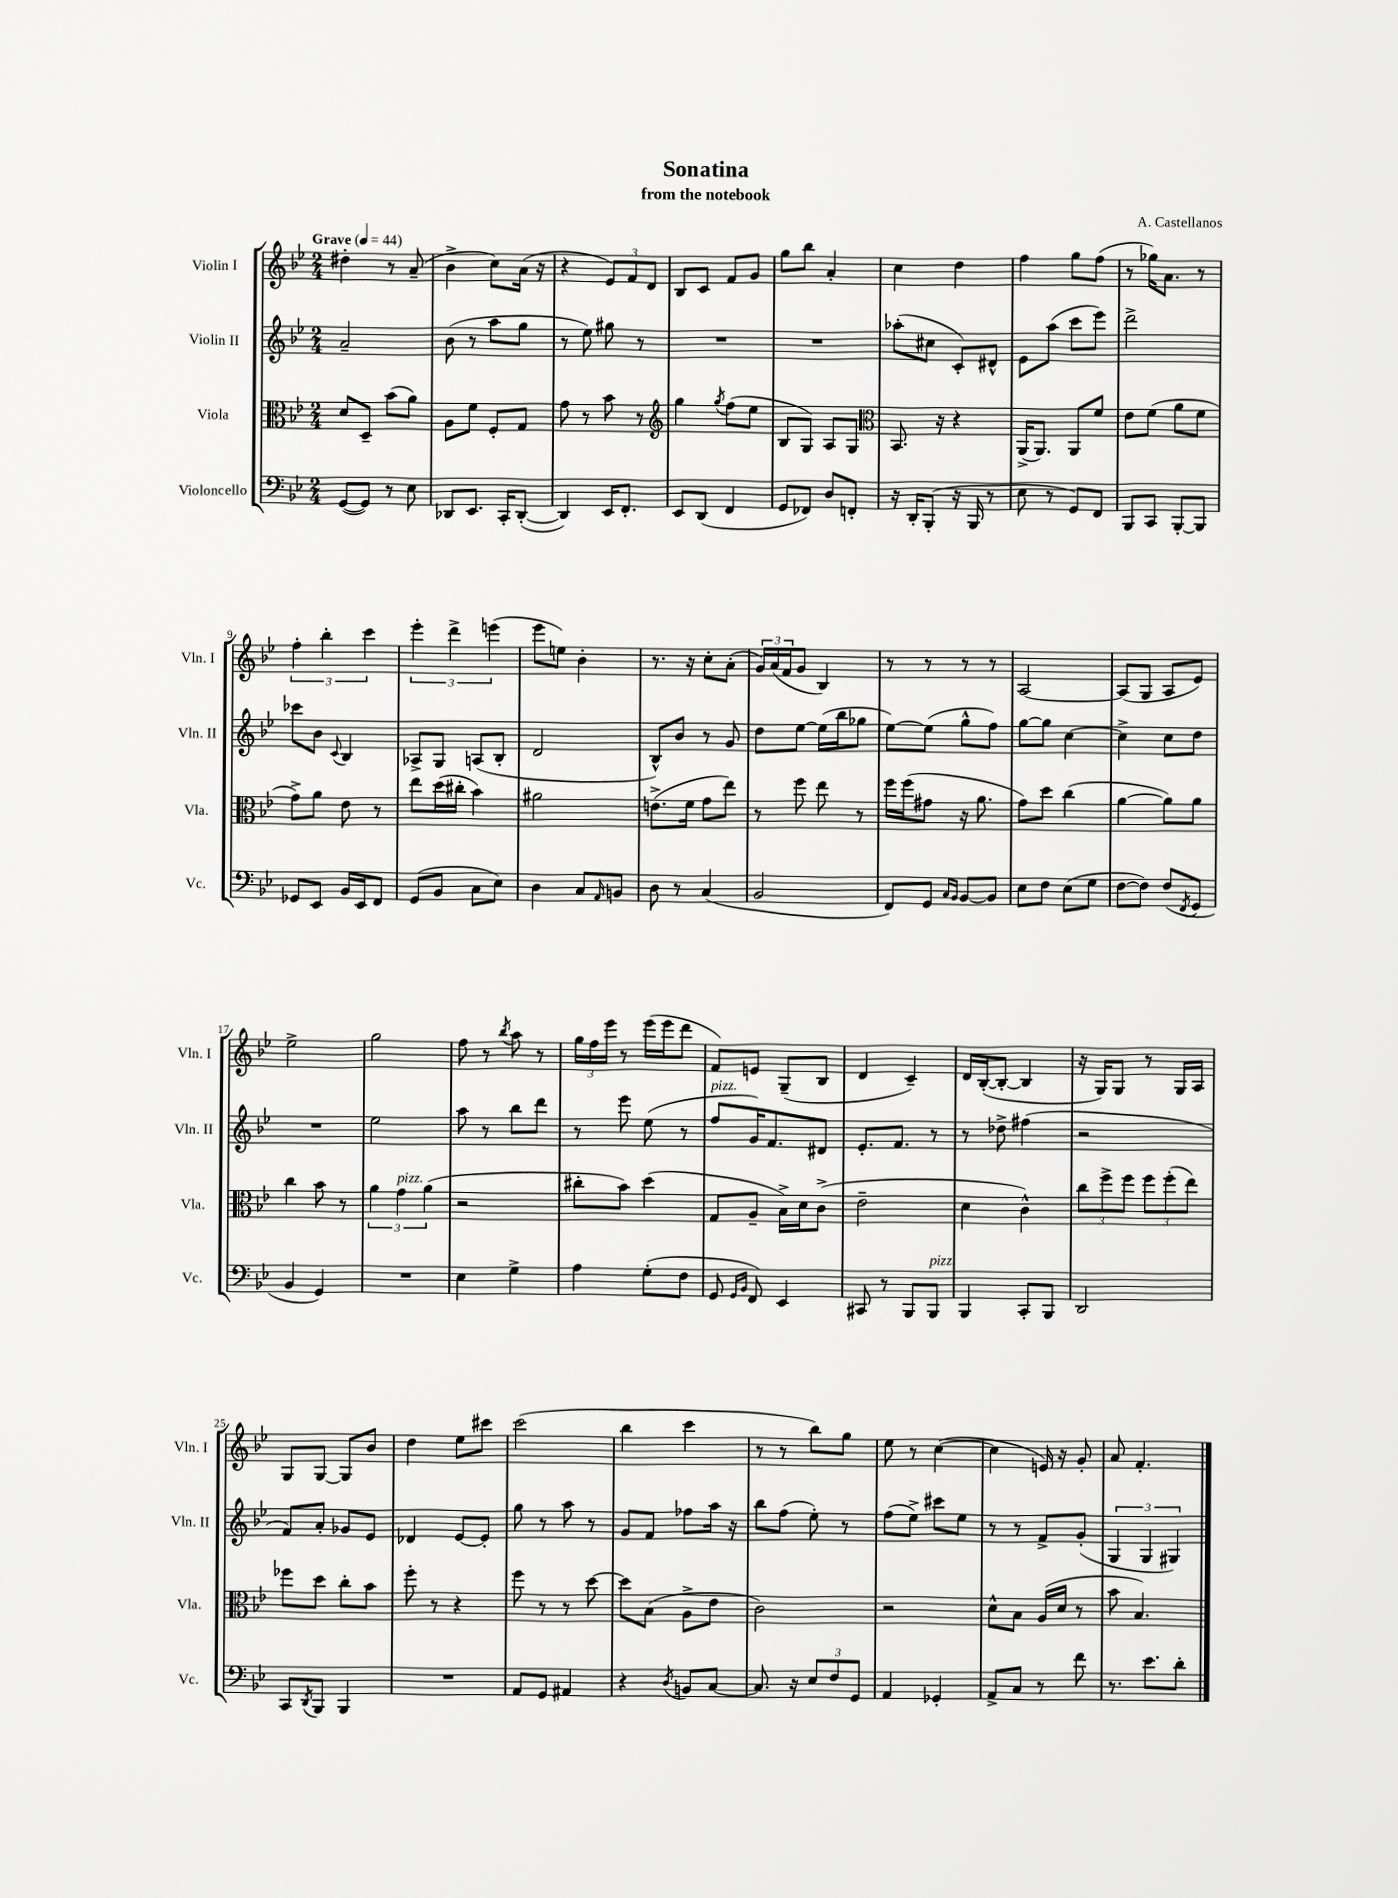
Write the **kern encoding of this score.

**kern	**kern	**kern	**kern
*part4	*part3	*part2	*part1
*staff4	*staff3	*staff2	*staff1
*I"Violoncello	*I"Viola	*I"Violin II	*I"Violin I
*I'Vc.	*I'Vla.	*I'Vln. II	*I'Vln. I
*clefF4	*clefC3	*clefG2	*clefG2
*k[b-e-]	*k[b-e-]	*k[b-e-]	*k[b-e-]
*M2/4	*M2/4	*M2/4	*M2/4
*MM44	*MM44	*MM44	*MM44
=1	=1	=1	=1
!	!	!	!LO:TX:a:B:t=Grave
([8GG/L	8d/L	2a~/	4dd#X'\
8GG/J])	8D~/J	.	.
8r	(8b-\L	.	8r
8E-\	8a\J)	.	(8a~/
=2	=2	=2	=2
8DD-X/L	8A\L	(8b-\	4b-^\
8.EE-/J	8f\J	8r	.
.	8F'/L	8aa\L	8cc\L)
16CC'/KL	.	.	.
([8DD-'/J	8G/J	8gg\J	(16a\Jk
.	.	.	16r
=3	=3	=3	=3
4DD-/])	8g\	8r	4r
.	8r	8ee-\)	.
16EE-/KL	8b-\	8gg#X\	12e-/L)
8.FF'/J	.	.	.
.	.	.	12f/
.	8r	8r	.
.	.	.	12d/J
=4	=4	=4	=4
*	*clefG2	*	*
8EE-/L	4gg\	2r	8B-/L
(8DD/J	.	.	8c/J
.	8qgg/	.	.
4FF/	(8ff\L	.	8f/L
.	8ee-\J	.	8g/J
=5	=5	=5	=5
8GG/L	8B-/L	2r	8gg\L
8FF-X/J)	8G/J)	.	8bb-\J
8D/L	8A/L	.	4a'/
8FFn'/J	8G/J	.	.
=6	=6	=6	=6
*	*clefC3	*	*
16r	8.BB-/	(8aa-X'\L	4cc\
16DD'/KL	.	.	.
(8BBB-'/J	.	8cc#X\J	.
.	16r	.	.
16r	4r	8c'/L)	4dd\
16BBB-/	.	.	.
8r	.	8d#X^^/J	.
=7	=7	=7	=7
8E-\	(16AA^/KL	8e-\L	4ff\
.	8.AA/J)	.	.
8r	.	(8aa\J	.
8GG/L)	8AA/L	8ccc\L	8gg\L
8FF/J	8f/J	8eee-\J)	(8ff\J
=8	=8	=8	=8
8BBB-/L	8e-\L	2ddd^\	8r
8CC/J	(8f\J	.	16gg-X\KL)
.	.	.	8.a\J
[8BBB-'/L	8a\L	.	.
8BBB-/J]	8f\J	.	8r
!!LO:LB:g=z
=9	=9	=9	=9
8GG-X/L	8g^\L)	8ccc-X\L	6ff'\
8EE-/J	8a\J	8b-\J	.
.	.	.	6bb-'\
.	.	8qqc/	.
16BB-/LL	8e-\	4B-/	.
16EE-/J	.	.	.
.	.	.	6ccc\
8FF/J	8r	.	.
=10	=10	=10	=10
(8GG/L	8ee-\L	8A-X^/L	6eee-'\
8BB-/J	(16dd\L	8G/J	.
.	.	.	6ddd^\
.	16cc#X'\JJ	.	.
8C\L	4b-\)	(8An/L	.
.	.	.	(6eeen\
8E-\J)	.	8B-'/J	.
=11	=11	=11	=11
4D\	2a#X\	2d/	8eee-\L
.	.	.	8een\J)
8C/L	.	.	4b-'\
16qqAA/	.	.	.
8BBn/J	.	.	.
=12	=12	=12	=12
8D\	(8.en^\L	8B-^^/L)	8.r
8r	.	8b-/J	.
.	16f\Jk	.	16r
(4C/	8g\L	8r	8cc'\L
.	8ee-\J)	8g/	(8a'\J
=13	=13	=13	=13
2BB-/	8r	8dd\L	24g/LL)
.	.	.	(24a/
.	.	.	24f/J
.	8ff\	[8ee-\J	8g/J
.	8ee-\	(16ee-\LL]	4B-/)
.	.	16bb-\J	.
.	8r	8gg-X\J	.
=14	=14	=14	=14
8FF/L)	16ff\LL	[8ee-\L)	8r
.	(16ff\J	.	.
8GG/J	8g#X\J	(8ee-\J]	8r
16qqC/LL	.	.	.
16qqBB-/JJ	.	.	.
[8BB-/L	16r	8gg^^\L	8r
.	8.a\	.	.
8BB-/J]	.	8ff\J)	8r
=15	=15	=15	=15
8E-\L	8g\L)	[8gg\L	[2A/
8F\J	8dd\J	8gg\J]	.
(8E-\L	(4cc\	[4cc\	.
8G\J	.	.	.
=16	=16	=16	=16
[8F\L	[4a\	4cc^\]	(8A/L]
8F\J])	.	.	8G/J
(8F/L	8a\L])	8cc\L	8A/L
8qFF/	.	.	.
8GG/J	8a\J	8dd\J	8e-/J)
!!LO:LB:g=z
=17	=17	=17	=17
4BB-/	4cc\	2r	2ee-^\
4GG/)	8b-\	.	.
.	8r	.	.
=18	=18	=18	=18
2r	6a\	2ee-\	2gg\
!	!LO:TX:a:i:t=pizz.	!	!
.	6g\	.	.
.	(6a\	.	.
=19	=19	=19	=19
4E-\	2r	8aa\	8ff\
.	.	8r	8r
.	.	.	8qbb-/
4G^\	.	8bb-\L	8aa\
.	.	8ddd\J	8r
=20	=20	=20	=20
4A\	8cc#X'\L	8r	24gg\LL
.	.	.	24ff\
.	.	.	24eee-\JJ
.	8b-\J)	8eee-\	8r
(8G'\L	(4dd\	(8ee-\	(16eee-\LL
.	.	.	16eee-\J
8F\J	.	8r	8ddd\J
=21	=21	=21	=21
!	!	!LO:TX:a:i:t=pizz.	!
8GG/	8G/L	8ff/L	8f/L)
16qqGG/LL	.	.	.
16qqBB-/JJ	.	.	.
8FF/)	8A~/J	16g/K)	8en/J
.	.	8.f/	.
4EE-/	16B-^\LL)	.	(8G~/L
.	16d\J	.	.
.	(8c^\J	8d#X/J	8B-/J
=22	=22	=22	=22
8CC#X/	2e-~\	8.e-'/L	4d/
8r	.	.	.
.	.	8.f/J	.
8BBB-/L	.	.	4c~/)
!LO:TX:a:i:t=pizz.	!	!	!
8BBB-/J	.	8r	.
=23	=23	=23	=23
4BBB-/	4d\	8r	16d/LL
.	.	.	([16B-'/J
.	.	8dd-X^\	8B-'/J_
8CC'/L	4c^^\)	(4ff#X\	4B-/]
8BBB-/J	.	.	.
=24	=24	=24	=24
2DD/	12cc\L	2r	16r
.	.	.	16G/KL)
.	12ff^\	.	.
.	.	.	8G/J
.	12ff\J	.	.
.	12ff\L	.	8r
.	(12ff'\	.	.
.	.	.	16G/LL
.	12ee-\J)	.	.
.	.	.	16A/JJ
!!LO:LB:g=z
=25	=25	=25	=25
8CC/L	8ff-X\L	8f/L)	8G/L
8qDD/	.	.	.
8BBB-/J	8dd\J	8a'/J	[8G/J
4BBB-/	8cc'\L	8g-X/L	8G/L]
.	8b-\J	8e-/J	8b-/J
=26	=26	=26	=26
2r	8ff'\	4d-X/	4dd\
.	8r	.	.
.	4r	[8e-/L	8ee-\L
.	.	8e-'/J]	8ccc#X\J
=27	=27	=27	=27
8AA/L	8ff\	8gg\	(2ccc\
8GG/J	8r	8r	.
4AA#X/	8r	8aa\	.
.	[8dd\	8r	.
=28	=28	=28	=28
4r	8dd\L]	8g/L	4bb-\
.	(8B-\J	8f/J	.
8qD/	.	.	.
8BBn/L	8A^\L	8ff-X\L	4ccc\
[8C/J	8e-\J	16aa\Jk	.
.	.	16r	.
=29	=29	=29	=29
8.C/]	2c\)	8bb-\L	8r
.	.	(8ff\J	8r
16r	.	.	.
12E-/L	.	8ee-'\)	8bb-\L)
12F/	.	.	.
.	.	8r	8gg\J
12GG/J	.	.	.
=30	=30	=30	=30
4AA/	2r	(8ff\L	8ee-\
.	.	8ee-^\J)	8r
4GG-X'/	.	8ccc#X\L	([4cc\
.	.	8ee-\J	.
=31	=31	=31	=31
8AA^/L	8d^^\L	8r	4cc\]
8C/J	8B-\J	8r	.
8r	(16A/LL	8f^/L	16en/)
.	16d/JJ	.	16r
8f\	8r	(8g'/J	8g'/
=32	=32	=32	=32
8.r	8b-\	6G/	8a/
.	4.B-/)	.	4.f'/
.	.	6G/	.
8.e-\L	.	.	.
.	.	6G#X/)	.
8d'\J	.	.	.
==	==	==	==
*-	*-	*-	*-
